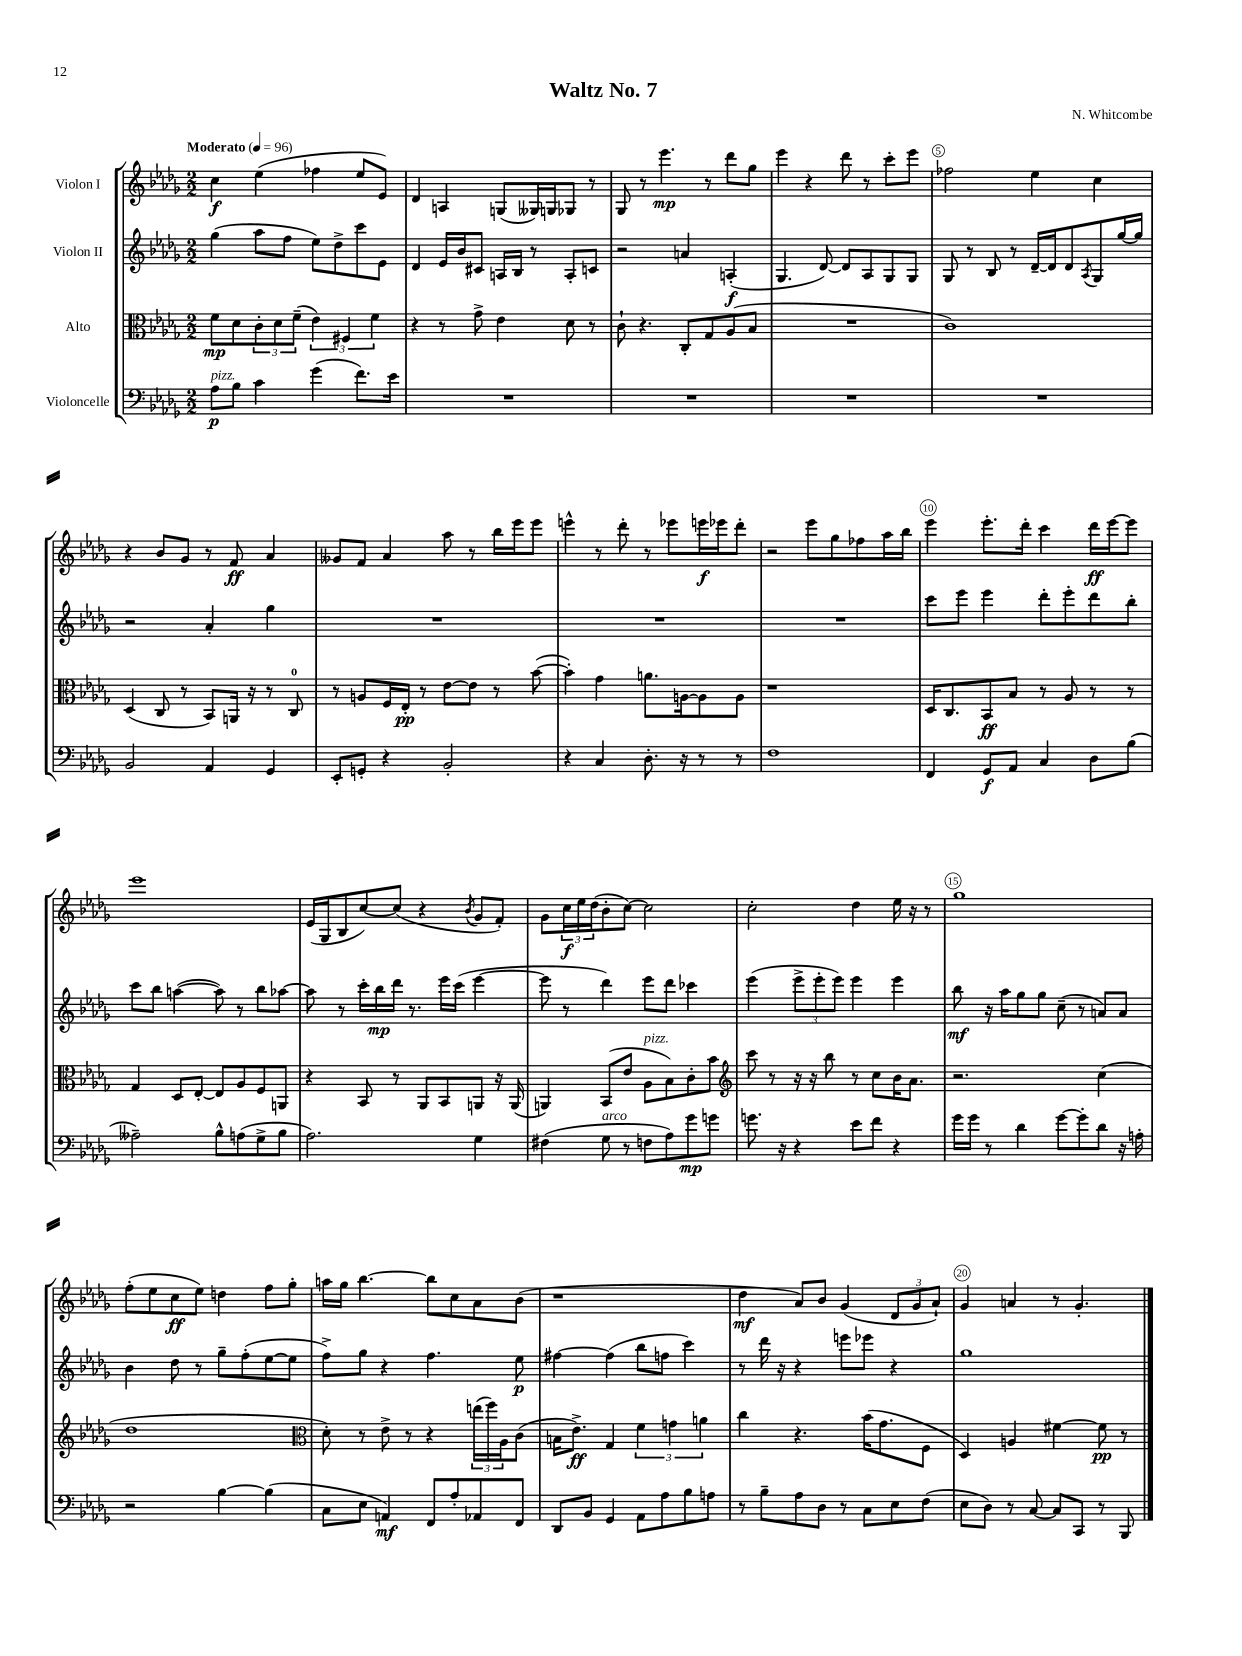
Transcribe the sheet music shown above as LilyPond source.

\header { title = "Waltz No. 7" composer = "N. Whitcombe" }
<<
\new StaffGroup <<
\new Staff = "s0" \with { instrumentName = "Violon I" } {
    \clef treble \key des \major \numericTimeSignature \time 2/2 \tempo "Moderato" 4 = 96
    c''4\f ees''4( fes''4 ees''8 ees'8) |
    des'4 a4 g8( geses16) g16 ges8 r8 |
    ges8 r8 ees'''4.\mp r8 des'''8 ges''8 |
    ees'''4 r4 des'''8 r8 c'''8-. ees'''8 |
    fes''2 ees''4 c''4 |
    r4 bes'8 ges'8 r8 f'8\ff aes'4 |
    geses'8 f'8 aes'4 aes''8 r8 bes''16 ees'''16 ees'''8 |
    e'''4-^ r8 des'''8-. r8 ees'''8 e'''16\f ees'''16 des'''8-. |
    r2 ees'''8 ges''8 fes''8 aes''16 bes''16 |
    ees'''4 ees'''8.-. des'''16-. c'''4 des'''16\ff ees'''16~ ees'''8 |
    ees'''1 |
    ees'16( ges16 bes8 c''8~) c''8( r4 \acciaccatura { bes'8 } ges'8 f'8-.) |
    ges'8 \tuplet 3/2 { c''16\f ees''16 des''16( } bes'8-. c''8~) c''2 |
    c''2-. des''4 ees''16 r16 r8 |
    ges''1 |
    f''8-.( ees''8 c''8\ff ees''8) d''4 f''8 ges''8-. |
    a''16 ges''16 bes''4.~ bes''8 c''8 aes'8 bes'8( |
    r1 |
    des''4\mf aes'8) bes'8 ges'4( \tuplet 3/2 { des'8 ges'8 aes'8-!) } |
    ges'4 a'4 r8 ges'4.-. \bar "|." |
}
\new Staff = "s1" \with { instrumentName = "Violon II" } {
    \clef treble \key des \major \numericTimeSignature \time 2/2
    ges''4( aes''8 f''8 ees''8) des''8-> c'''8 ees'8 |
    des'4 ees'16 bes'16 cis'8 a16 bes16 r8 a8-. c'8 |
    r2 a'4 a4-.\f( |
    ges4. des'8~) des'8 aes8 ges8 ges8 |
    ges8 r8 bes8 r8 des'16~-- des'16 des'8 \acciaccatura { aes8 } ges8 ges''16~ ges''16 |
    r2 aes'4-. ges''4 |
    R1 |
    R1 |
    R1 |
    c'''8 ees'''8 ees'''4 des'''8-. ees'''8-. des'''8 bes''8-. |
    c'''8 bes''8 a''4~( a''8) r8 bes''8 aes''8~ |
    aes''8 r8 c'''16-. bes''16\mp des'''16 r8. ees'''16 c'''16( ees'''4~ |
    ees'''8 r8 des'''4) ees'''8 des'''8 ces'''4 |
    ees'''4( \tuplet 3/2 { ees'''8-> ees'''8-. ees'''8) } ees'''4 ees'''4 |
    bes''8\mf r16 aes''16 ges''8 ges''8 c''8--( r8 a'8) a'8 |
    bes'4 des''8 r8 ges''8-- f''8-.( ees''8~ ees''8 |
    f''8->) ges''8 r4 f''4. ees''8\p |
    fis''4~ fis''4( bes''8 f''8 c'''4) |
    r8 des'''16 r16 r4 e'''8 ees'''8 r4 |
    ges''1 \bar "|." |
}
\new Staff = "s2" \with { instrumentName = "Alto" } {
    \clef alto \key des \major \numericTimeSignature \time 2/2
    f'8\mp des'8 \tuplet 3/2 { c'8-. des'8 f'8--( } \tuplet 3/2 { ees'4) fis4 f'4 } |
    r4 r8 ges'8-> ees'4 des'8 r8 |
    c'8-! r4. c8-. ges8 aes8( bes8 |
    R1 |
    c'1) |
    des4( c8 r8 bes,8) a,16 r16 r8 c8-0 |
    r8 a8 f16 ees16-.\pp r8 ees'8~ ees'8 r8 bes'8~( |
    bes'4-.) ges'4 a'8. a16~ a8 a8 |
    r1 |
    des16 c8. bes,8\ff bes8 r8 aes8 r8 r8 |
    ges4 des8 ees8~-. ees8 aes8 f8 a,8 |
    r4 bes,8 r8 aes,8 bes,8 a,8 r16 a,16( |
    a,4) bes,8( ees'8 aes8^\markup { \italic "pizz." } bes8) c'8-. bes'8 |
    \clef treble c'''8 r8 r16 r16 bes''8 r8 c''8 bes'16 aes'8. |
    r2. c''4( |
    des''1 |
    \clef alto des'8-.) r8 ees'8-> r8 r4 \tuplet 3/2 { e''16( f''16) aes16 } c'8( |
    b16 ees'8.->\ff) ges4 \tuplet 3/2 { f'4 g'4 a'4 } |
    c''4 r4. bes'16( ges'8. f8 |
    des4) a4 fis'4~ fis'8\pp r8 \bar "|." |
}
\new Staff = "s3" \with { instrumentName = "Violoncelle" } {
    \clef bass \key des \major \numericTimeSignature \time 2/2
    aes8\p^\markup { \italic "pizz." } bes8 c'4 ges'4( f'8.) ees'16 |
    R1 |
    R1 |
    R1 |
    R1 |
    bes,2 aes,4 ges,4 |
    ees,8-. g,8-. r4 bes,2-. |
    r4 c4 des8.-. r16 r8 r8 |
    f1 |
    f,4 ges,8\f aes,8 c4 des8 bes8( |
    aeses2--) bes8-^ a8( ges8-> bes8 |
    aes2.) ges4 |
    fis4( ges8^\markup { \italic "arco" } r8 f8 aes8) ges'8\mp g'8 |
    g'8. r16 r4 ees'8 f'8 r4 |
    ges'16 ges'16 r8 des'4 ges'8~ ges'8-. des'8 r16 a16-. |
    r2 bes4~ bes4( |
    c8 ees8 a,4\mf) f,8 aes8-. aes,8 f,8 |
    des,8 bes,8 ges,4 aes,8 aes8 bes8 a8 |
    r8 bes8-- aes8 des8 r8 c8 ees8 f8( |
    ees8 des8) r8 c8~ c8 c,8 r8 bes,,8 \bar "|." |
}
>>
>>
\layout { \context { \Score \override BarNumber.break-visibility = ##(#f #t #t) barNumberVisibility = #(every-nth-bar-number-visible 5) \override BarNumber.stencil = #(make-stencil-circler 0.1 0.3 ly:text-interface::print) } }
